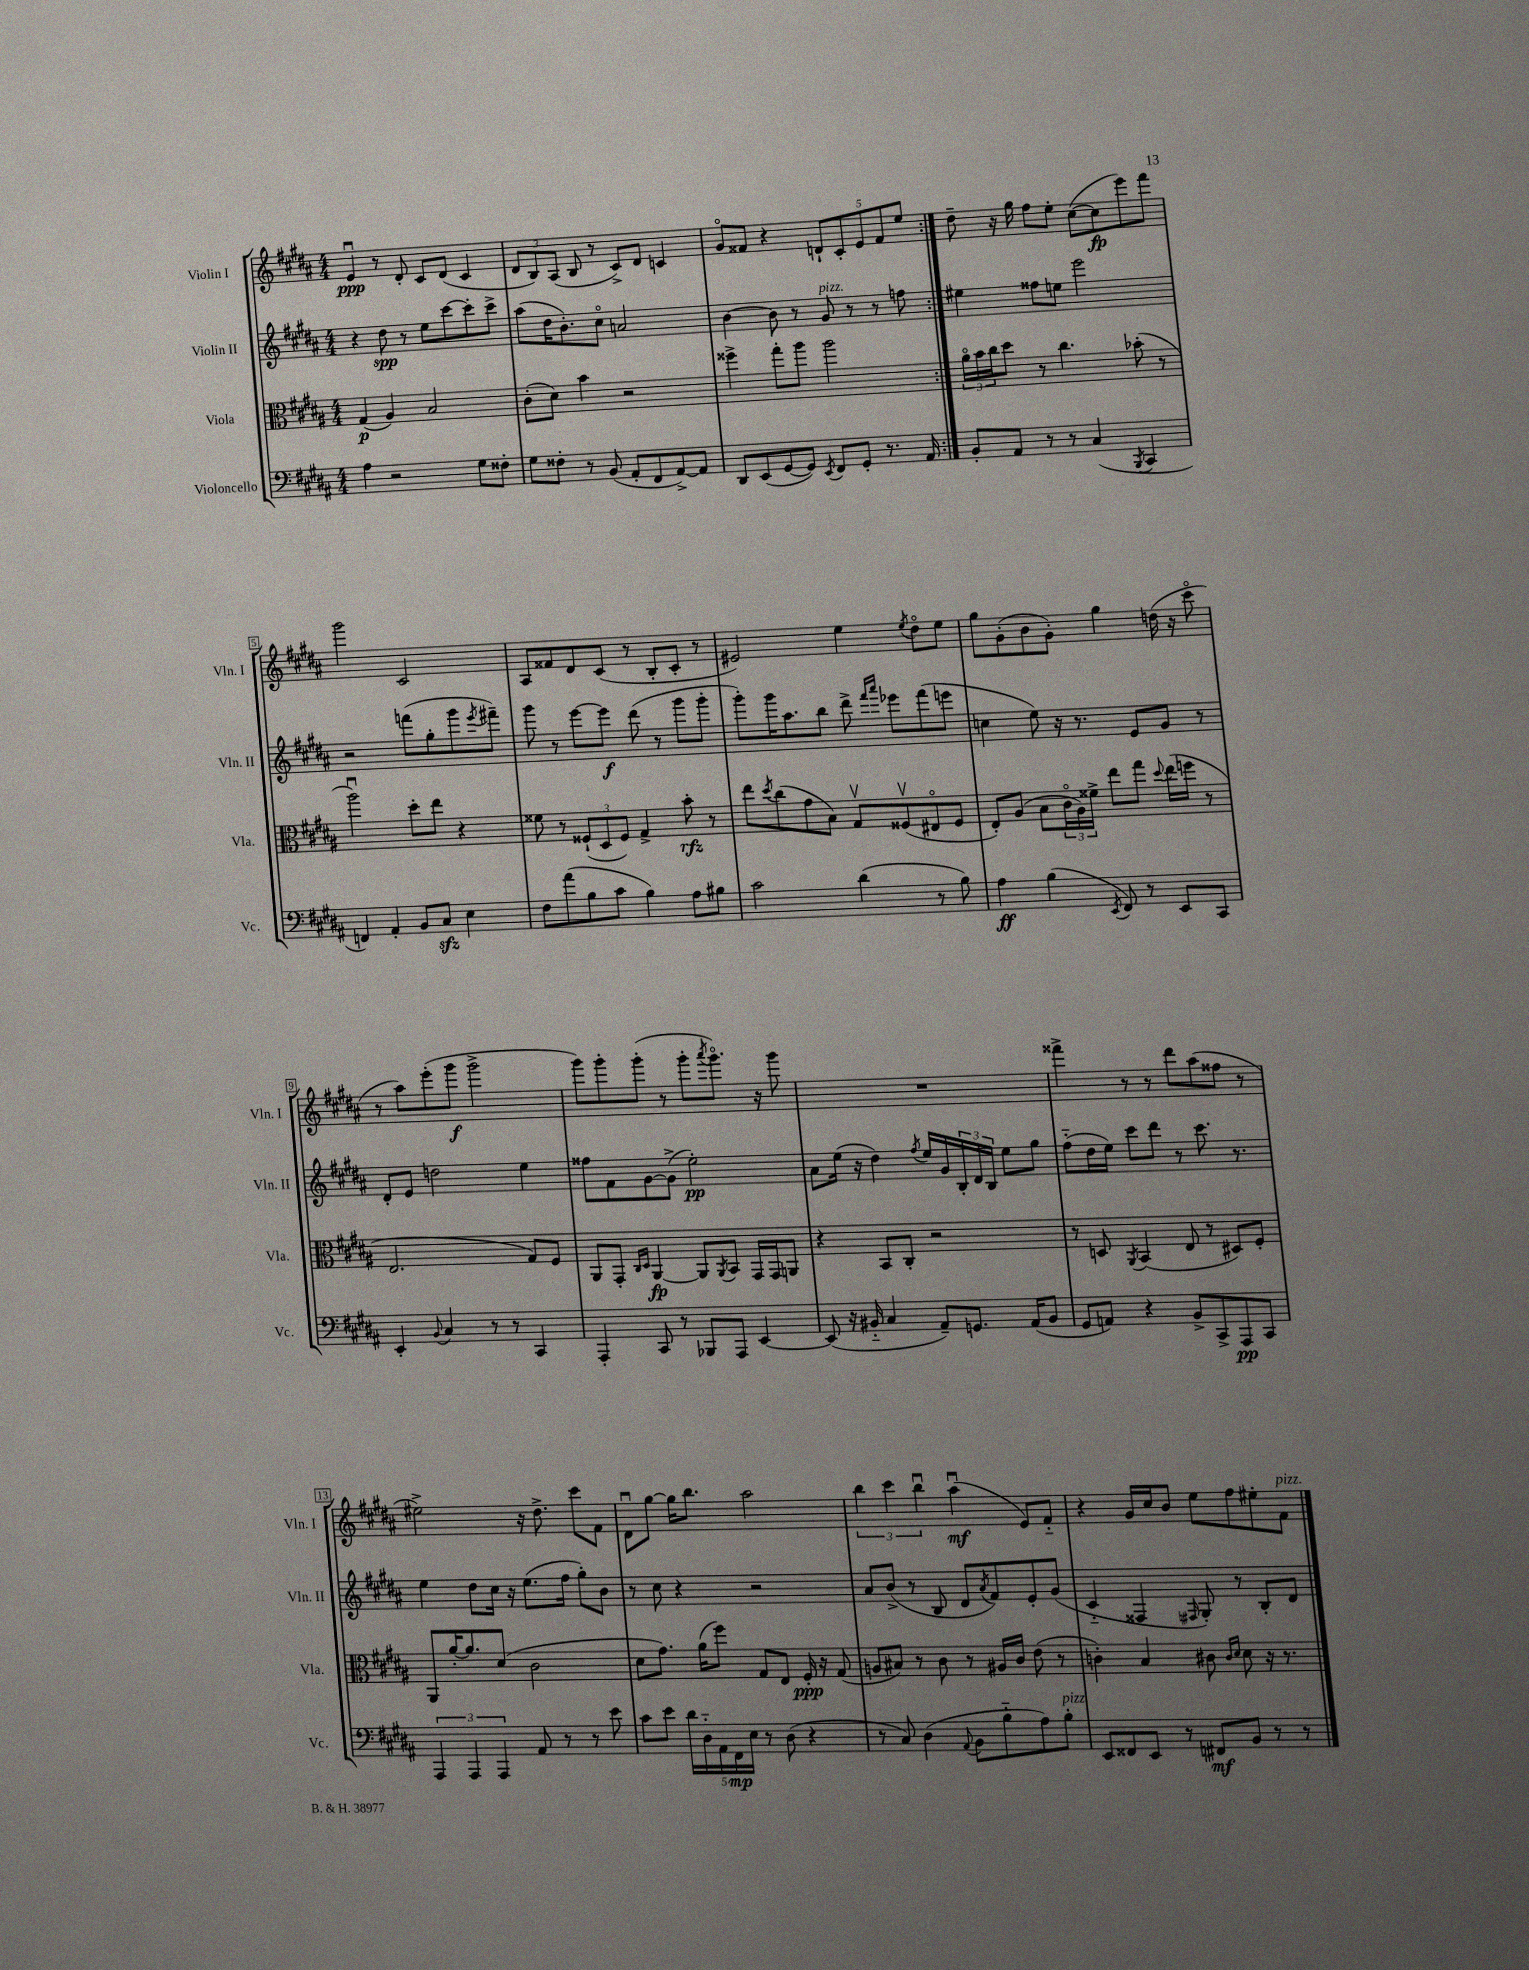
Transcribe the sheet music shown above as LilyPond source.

<<
\new StaffGroup <<
\new Staff = "s0" \with { instrumentName = "Violin I" shortInstrumentName = "Vln. I" } {
    \clef treble \key b \major \numericTimeSignature \time 4/4
    \repeat volta 2 { e'4\downbow\ppp r8 dis'8-. cis'8 dis'8( cis'4 |
    \tuplet 3/2 { dis'8 b8) ais8( } b8 r8 cis'8->) dis'8 c'4 |
    gis'8\flageolet fisis'8 r4 \tuplet 5/4 { d'8-! cis'8-. e'8 fisis'8 e''8 } | }
    dis''8-- r16 gis''16 fis''8 e''8-. cis''8~( cis''8\fp e'''8) fis'''8 |
    gis'''2 cis'2 |
    ais8 fisis'8 dis'8 cis'8( r8 b8-. cis'8-. r8 |
    eis'2) e''4 \acciaccatura { e''8 } dis''8\flageolet e''8 |
    gis''8 gis'8-.( b'8 gis'8-.) gis''4 d''16( r16 cis'''8\flageolet |
    r8 ais''8) e'''8-.( gis'''8\f gis'''2-> |
    gis'''8) gis'''8-. gis'''8-.( r8 gis'''8-. \acciaccatura { ais'''8 } gis'''8.\flageolet) r16 gis'''8 |
    R1 |
    fisis'''4-> r8 r8 dis'''8 ais''8( fisis''8 r8 |
    eis''2->) r16 dis''8.-> cis'''8 fis'8 |
    dis'8\downbow gis''8~ gis''16 b''8. ais''2 |
    \tuplet 3/2 { b''4 cis'''4 b''4\downbow } ais''4\downbow\mf( e'8) fis'8-_ |
    r4 gis'16 cis''16 b'8 e''8 fis''8 eis''8-. fis'8^\markup { \italic "pizz." } \bar "|." |
}
\new Staff = "s1" \with { instrumentName = "Violin II" shortInstrumentName = "Vln. II" } {
    \clef treble \key b \major \numericTimeSignature \time 4/4
    \repeat volta 2 { r4 dis''8\spp r8 e''8 cis'''8~ cis'''8-. cis'''8-> |
    ais''8( dis''16 b'8.-.) cis''8\flageolet a'2 |
    b'4~ b'8 r8 gis'8^\markup { \italic "pizz." } r8 r8 f''8 | }
    eis''4 fisis''8 e''8 e'''2 |
    r2 f'''8( gis''8-. gis'''8 \acciaccatura { e'''8 } fis'''8--) |
    gis'''8 r8 e'''8~ e'''8\f dis'''8( r8 gis'''8 gis'''8-. |
    gis'''8-.) gis'''16 ais''8. b''8 dis'''8-> \grace { fis'''16 ais'''16 } ees'''8 fis'''8( e'''8 |
    c''4 e''8) r16 r8. e'8 gis'8 r8 |
    dis'8-. e'8 d''2 e''4 |
    fisis''8 fis'8 gis'8~ gis'8->( e''2-.\pp) |
    ais'8 e''16( r16 dis''4) \acciaccatura { fis''8 } e''16 gis'16 \tuplet 3/2 { b16-. dis'16 b16 } e''8 gis''8 |
    fis''8-_( dis''16 e''16) cis'''8 dis'''8 r8 cis'''8. r8. |
    e''4 dis''8 cis''16 r16 e''8.( fis''16 gis''8-.) b'8 |
    r8 cis''8 r4 r2 |
    ais'8 b'8->( r8 b8 dis'8 \acciaccatura { ais'8 } fis'8) e'8-. gis'8( |
    cis'4-_ fisis4 \grace { fis16 } gis8-.) r8 b8-. dis'8 \bar "|." |
}
\new Staff = "s2" \with { instrumentName = "Viola" shortInstrumentName = "Vla." } {
    \clef alto \key b \major \numericTimeSignature \time 4/4
    \repeat volta 2 { gis4\p( ais4) b2 |
    cis'8-.( dis'8) b'4 r2 |
    fisis''4-> gis''8-. ais''8 ais''2 | }
    \tuplet 3/2 { ais'16\flageolet b'16 cis''16 } dis''8 r8 cis''4. bes'8-.( r8 |
    ais''2\downbow) dis''8-. e''8 r4 |
    fisis'8 r8 \tuplet 3/2 { fisis8-!( dis8 fisis8) } gis4-> b'8-.\rfz r8 |
    e''8 \acciaccatura { dis''8 } cis''8( gis'8 b8) gis8\upbow fisis8\upbow( eis8\flageolet fisis8 |
    e8-.) ais8( b8 \tuplet 3/2 { cis'16\flageolet ais16) fisis'16-> } e''8 gis''8 \appoggiatura { dis''8 } e''16( f''16 r8 |
    e2. gis8) fis8 |
    ais,8 gis,8-. \grace { cis16 dis16 } ais,4~\fp ais,8 \acciaccatura { ais,8 } b,8 gis,16 gis,16 a,8 |
    r4 b,8 cis8-. r2 |
    r8 d8 \acciaccatura { ais,8 } b,4( e8 r8 dis8) fis8-. |
    ais,8 ais'16~-. ais'8. dis'8( cis'2 |
    dis'8 gis'8.) ais'16( fis''8) gis8 e8 fis16-.\ppp r16 gis8( |
    a8 bis8) r8 cis'8 r8 ais16 cis'16 e'8( r8 |
    c'4-.) b4 cis'8 \grace { cis'16 dis'16 } dis'8 r16 r8. \bar "|." |
}
\new Staff = "s3" \with { instrumentName = "Violoncello" shortInstrumentName = "Vc." } {
    \clef bass \key b \major \numericTimeSignature \time 4/4
    \repeat volta 2 { ais4 r2 gis8 fisis8-. |
    gis8 fisis8-. r8 b,8( ais,8-. fis,8 ais,8~->) ais,8 |
    dis,8 e,8( gis,8~ gis,8) \acciaccatura { e,8 } fis,8 gis,8-. r8. ais,16 | }
    b,8-. ais,8 r8 r8 cis4( \acciaccatura { b,,8 } cis,4 |
    f,4) ais,4-. b,8 cis8\sfz e4 |
    fis8 ais'8( b8 cis'8 b4) ais8 bis8 |
    cis'2 dis'4( r8 b8) |
    ais4\ff b4( \acciaccatura { e,8 } fis,8) r8 e,8 cis,8 |
    e,4-. \appoggiatura { b,8 } cis4 r8 r8 cis,4 |
    ais,,4-. cis,8 r8 bes,,8 ais,,8 e,4~ |
    e,8( r16 bis,16-_ cis4 ais,8--) g,8. ais,16( bis,8 |
    gis,8 a,8) r4 b,8-> cis,8-> ais,,8\pp cis,8 |
    \tuplet 3/2 { ais,,4 ais,,4 ais,,4 } ais,8 r8 r8 e'8 |
    cis'8 e'8 \tuplet 5/4 { dis'16 dis16-_ ais,16 fis,16\mp e16 } r8 dis8( r4 |
    r8 cis8) dis4( \appoggiatura { ais,8 } b,8 b8-_ ais8) b8-.^\markup { \italic "pizz." } |
    e,8 fisis,8 e,8 r8 fis,8\mf b,8 r8 r8 \bar "|." |
}
>>
>>
\layout { \context { \Score \override BarNumber.stencil = #(make-stencil-boxer 0.1 0.3 ly:text-interface::print) } }
